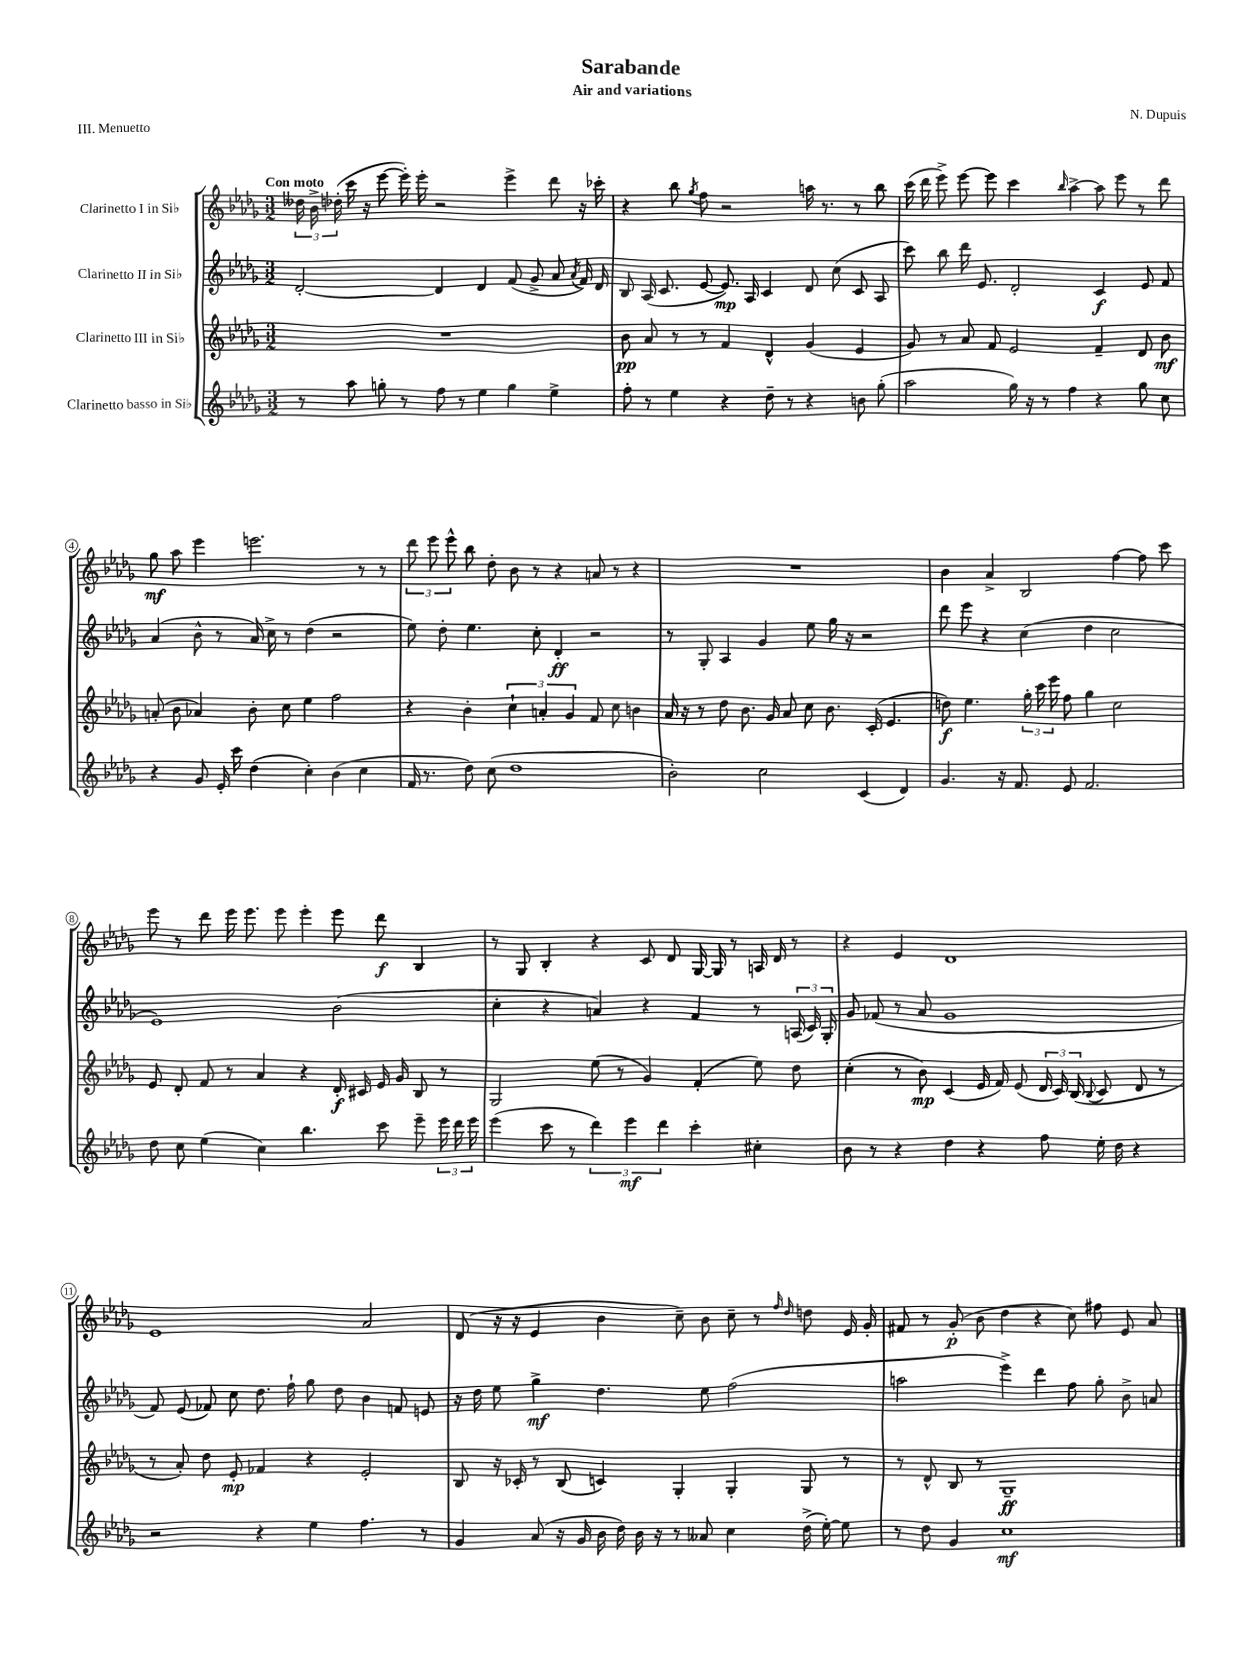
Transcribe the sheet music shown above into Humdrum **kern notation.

**kern	**kern	**kern	**kern
*staff4	*staff3	*staff2	*staff1
*clefG2	*clefG2	*clefG2	*clefG2
*k[b-e-a-d-g-]	*k[b-e-a-d-g-]	*k[b-e-a-d-g-]	*k[b-e-a-d-g-]
*M3/2	*M3/2	*M3/2	*M3/2
8r	1.r	[2d-'	24dd--
.	.	.	24b-^
.	.	.	(24dd-'
8aa-	.	.	16ccc
.	.	.	16r
8gg'	.	.	[8eee-
8r	.	.	16eee-'])
.	.	.	16eee-'
8ff	.	4d-]	2r
8r	.	.	.
4ee-	.	4d-	.
4gg	.	(8f	4eee-^
.	.	8g-^	.
4ee-^	.	8a-	8ddd-
.	.	8qa-	.
.	.	16f)	16r
.	.	16d-	16ccc-'
=	=	=	=
8ff'	8b-	8B-	4r
8r	8a-	(16A-	.
.	.	8.c	.
4ee-	8r	.	8bb-
.	.	.	8qgg-
.	8r	[8e-	8ff
4r	4f	8.e-])	2r
.	.	16A-	.
8dd-~	4d-^^	4c	.
8r	.	.	.
4r	(4g-	8d-	16aa
.	.	.	8.r
.	.	(8cc	.
8b	4e-	8c	8r
(8gg-'	.	8A-	8bb-
=	=	=	=
2aa-	8g-)	8ccc)	(16ccc
.	.	.	16ddd-
.	8r	8bb-	8eee-^)
.	8a-	16ddd-	[8eee-
.	.	8.e-	.
.	8f	.	8eee-]
16gg-)	2e-	2d-'	4ccc
16r	.	.	.
8r	.	.	.
.	.	.	16qqbb-
4ff	.	.	[4aa-^
4r	4f~	4c	8aa-]
.	.	.	8eee-
8gg-	8d-	8e-	8r
8cc	8b-	8f	8ddd-
=	=	=	=
4r	(8a'	(4a-	8gg-
.	8b-	.	8aa-
8g-	4a-)	8b-^^	4eee-
16e-'	.	8r	.
16ccc	.	.	.
(4dd-	8b-'	16a-)	2.eee
.	.	16cc^	.
.	8cc	8r	.
4cc')	4ee-	(4dd-	.
(4b-	2ff	2r	.
4cc	.	.	8r
.	.	.	8r
=	=	=	=
16f	4r	8ee-)	12ddd-
8.r	.	.	.
.	.	.	12eee-
.	.	8dd-'	.
.	.	.	12eee-^^
8dd-)	4b-'	4.ee-	8bb-
(8cc	.	.	8dd-'
1dd-	6cc`	.	8b-
.	.	8cc'	8r
.	6a'	.	.
.	.	4d-'	4r
.	6g-	.	.
.	8f	2r	8a
.	8cc	.	8r
.	4b	.	4r
=	=	=	=
2b-')	16a-	8r	1.r
.	16r	.	.
.	8r	8G-'	.
.	8dd-	4A-	.
.	8.b-	.	.
2cc	.	4g-	.
.	16g-	.	.
.	8a-	.	.
.	8cc	8ee-	.
.	8.b-	16gg-	.
.	.	16r	.
(4c	.	2r	.
.	(16c'	.	.
.	4.e-	.	.
4d-)	.	.	.
=	=	=	=
4.g-	8dd)	8ddd-	4b-
.	4.ee-	8eee-	.
.	.	4r	4a-^
16r	.	.	.
8.f	.	.	.
.	24gg-'	(4cc	2B-
.	24ccc	.	.
.	24eee-	.	.
8e-	8ff	.	.
2.f	4gg-	4dd-	.
.	2cc	2cc	[4ff
.	.	.	8ff]
.	.	.	8ccc
=	=	=	=
8dd-	8e-	1e-)	8eee-
8cc	8d-'	.	8r
(4ee-	8f	.	8ddd-
.	8r	.	16eee-
.	.	.	8.eee-
4cc)	4a-	.	.
.	.	.	8eee-
4.bb-	4r	.	4eee-'
.	16d-'	(2b-	8eee-
.	16c#	.	.
8ccc	16e-	.	8ddd-
.	16g-	.	.
8eee-~	8B-	.	4B-
24eee-	8r	.	.
24ddd-	.	.	.
24eee-	.	.	.
=	=	=	=
(4eee-	2G-	4cc'	8r
.	.	.	8G-
8ccc	.	4r	4B-'
8r	.	.	.
6ddd-)	(8ee-	4a)	4r
.	8r	.	.
6eee-	.	.	.
.	4g-)	4r	8c
6ddd-	.	.	.
.	.	.	8d-
4ccc'	(4f'	4f	[16G-
.	.	.	16G-]
.	.	.	8r
4cc#'	8ee-)	8r	16A
.	.	.	16d-
.	8dd-	(24A	8r
.	.	24c)	.
.	.	24G-'	.
=	=	=	=
8b-	(4cc'	8g-	4r
8r	.	(8f-	.
4r	8r	8r	4e-
.	8b-)	8a-	.
4dd-	(4c	1g-	1d-
4r	16e-	.	.
.	16f)	.	.
.	(8e-	.	.
8ff	24d-	.	.
.	24c)	.	.
.	(24B-	.	.
.	8qqB-	.	.
16ee-'	8c	.	.
16dd-	.	.	.
4r	8d-	.	.
.	8r	.	.
=	=	=	=
2r	8r	8f)	1e-
.	8a-')	(8e-	.
.	8dd-	8f-)	.
.	8e-'	8cc	.
4r	4f-	8.dd-	.
.	.	16ff`	.
4ee-	4r	8gg-	.
.	.	8dd-	.
4.ff	2e-'	4b-	2a-
.	.	8f	.
8r	.	8e	.
=	=	=	=
4g-	8B-	16r	(8d-
.	.	16dd-	.
.	16r	8ee-	16r
.	16c-'	.	16r
(8a-	8r	4gg-^	4e-
16r	(8B-	.	.
16g-	.	.	.
16b-	4c)	4.dd-	4b-
16dd-)	.	.	.
16b-	.	.	.
16r	.	.	.
8r	4G-'	.	8cc~)
8a--	.	8ee-	8b-
4cc	4G-'	(2ff	8cc~
.	.	.	8r
.	.	.	16qqff
.	.	.	16qqdd-
(16dd-^	8G-	.	8dd
[16ee-')	.	.	.
8ee-]	8r	.	16e-
.	.	.	16g-'
=	=	=	=
8r	8r	2aa	8f#
8dd-	8d-^^	.	8r
4g-	8B-	.	(8g-'
.	8r	.	8b-
1cc	1G-~	4eee-^)	4dd-
.	.	4ddd-	4r
.	.	8ff	8cc)
.	.	8gg-'	8ff#
.	.	8b-^	8e-
.	.	8a	8a-
==	==	==	==
*-	*-	*-	*-
